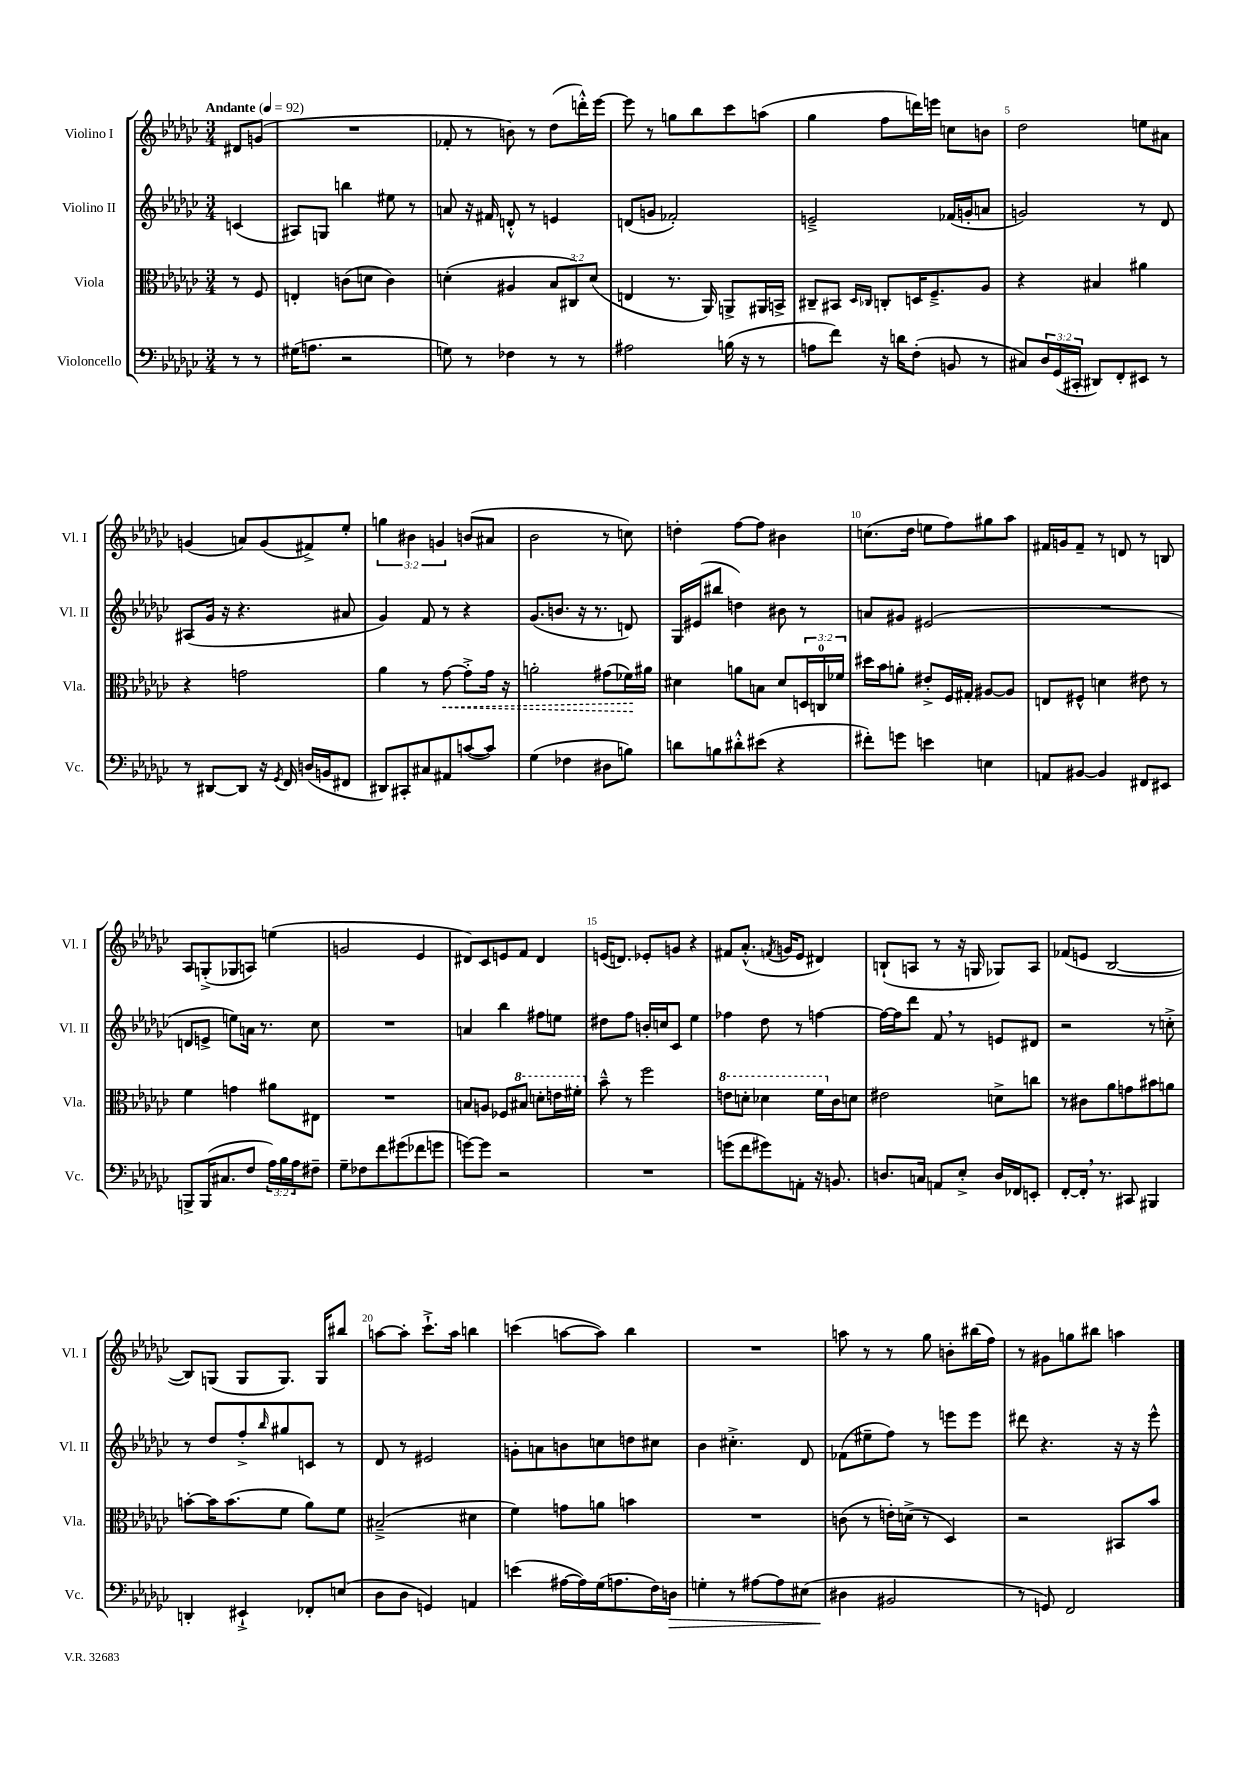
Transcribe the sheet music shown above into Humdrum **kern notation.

**kern	**dynam	**kern	**dynam	**kern	**kern
*part4	*part4	*part3	*part3	*part2	*part1
*staff4	*staff4	*staff3	*staff3	*staff2	*staff1
*I"Violoncello	*	*I"Viola	*	*I"Violino II	*I"Violino I
*I'Vc.	*	*I'Vla.	*	*I'Vl. II	*I'Vl. I
*clefF4	*	*clefC3	*	*clefG2	*clefG2
*k[b-e-a-d-g-c-]	*	*k[b-e-a-d-g-c-]	*	*k[b-e-a-d-g-c-]	*k[b-e-a-d-g-c-]
*M3/4	*	*M3/4	*	*M3/4	*M3/4
*MM92	*	*MM92	*	*MM92	*MM92
=	=	=	=	=	=
!	!	!	!	!	!LO:TX:a:B:t=Andante
8r	.	8r	.	(4cn/	8d#X/L
8r	.	8F/	.	.	(8gn/J
=1	=1	=1	=1	=1	=1
(16G#X\KL	.	4En'/	.	8A#X/L)	2.r
8.An\J	.	.	.	.	.
.	.	.	.	8Gn/J	.
2r	.	(8cn\L	.	4bbn\	.
.	.	8dn\J	.	.	.
.	.	4c\)	.	8ee#X\	.
.	.	.	.	8r	.
=2	=2	=2	=2	=2	=2
8Gn\)	.	(4dn'\	.	8an/	8f-X'/
8r	.	.	.	16r	8r
.	.	.	.	16f#X/	.
4F-X\	.	4A#X/	.	8dn'^^/	8bn\)
.	.	.	.	8r	8r
8r	.	12B-/L	.	4en/	(8dd-\L
.	.	12C#X/)	.	.	.
8r	.	.	.	.	16dddn'^^\L)
.	.	(12d/J	.	.	.
.	.	.	.	.	[16eee-\JJ
=3	=3	=3	=3	=3	=3
2A#X\	.	4En/	.	(8dn/L	8eee-\]
.	.	.	.	8gn/J	8r
.	.	8.r	.	2f-X'/)	8ggn\L
.	.	.	.	.	8bb-\
.	.	16AA-/)	.	.	.
(16Bn\	.	8AAn^/L	.	.	8ccc-\
16r	.	.	.	.	.
8r	.	16AA#X/L	.	.	(8aan\J
.	.	16BBn^/JJ	.	.	.
=4	=4	=4	=4	=4	=4
8An\L	.	8C#X~/L	.	2en~^/	4gg-\
8f\J)	.	8BB#X/J	.	.	.
.	.	16qqD-/LL	.	.	.
.	.	16qqC-X/JJ	.	.	.
16r	.	8Cn'/L	.	.	8ff\L
16dn\KL	.	.	.	.	.
(8F'\J	.	16Dn/K	.	.	16dddn\L)
.	.	8.F~^/	.	.	16eeen\JJ
8BBn/	.	.	.	(16f-X/LL	8ccn\L
.	.	.	.	16gn'/J	.
8r	.	8A-/J	.	8an/J	8bn\J
=5	=5	=5	=5	=5	=5
8C#X/L)	.	4r	.	2gn/)	2dd-\
24D-/L	.	.	.	.	.
(24GG-/	.	.	.	.	.
24CC#X'/JJ	.	.	.	.	.
8DD#X/L)	.	4B#X/	.	.	.
8FF'/	.	.	.	.	.
8EE#X/J	.	4a#X\	.	8r	8een\L
8r	.	.	.	8d-/	8a#X\J
!!LO:LB:g=z
=6	=6	=6	=6	=6	=6
8r	.	4r	.	(8A#X/L	(4gn/
[8DD#X/L	.	.	.	16g-/Jk	.
.	.	.	.	16r	.
8DD#/J]	.	2gn\	.	4.r	8an/L)
16r	.	.	.	.	(8g/
8qGG-/	.	.	.	.	.
16FF/	.	.	.	.	.
(16Dn/LL	.	.	.	.	8f#X^/)
16BBn/J	.	.	.	.	.
8FF#X/J	.	.	.	8a#X/	8ee-'/J
=7	=7	=7	=7	=7	=7
8DD#X/L)	.	4a-\	.	4g-/)	6ggn\
8CC#X'/	.	.	.	.	.
.	.	.	.	.	6b#X\
8C#X/	.	8r	.	8f/	.
.	.	.	.	.	6gn/
!	!	!	!LO:HP:b	!	!
8AA#X/	.	[8g-\	<	8r	.
([8cn/	.	8g-'^\L]	.	4r	(8bn/L
8c/J])	.	16g-\Jk	.	.	8a#X/J
.	.	16r	.	.	.
=8	=8	=8	=8	=8	=8
(4G-\	.	2an'\	.	(8.g-/L	2b-\
.	.	.	.	8.bn/J	.
4F-X\	.	.	.	.	.
.	.	.	.	16r	.
.	.	.	.	8.r	.
8D#X\L	.	(8g#X\L	.	.	8r
8Bn\J)	.	16f-X\L)	.	8dn/)	8ccn\)
.	.	16a#X\JJ	[	.	.
=9	=9	=9	=9	=9	=9
8dn\L	.	4d#X\	.	16G-/LL	4ddn'\
.	.	.	.	(16e#X/J	.
8Bn\	.	.	.	8bb#X/J	.
8d#X'^^\	.	8an\L	.	4ddn\)	[8ff\L
(8e#X\J	.	8Bn\J	.	.	8ff\J]
4r	.	8d#/L	.	8b#X\	4b#X\
.	.	24Dn/L	.	8r	.
.	.	24Cn/	.	.	.
.	.	24f-X/JJ	.	.	.
=10	=10	=10	=10	=10	=10
8f#X'\L)	.	16dd#X\LL	.	8an/L	(8.ccn\L
.	.	16b-\J	.	.	.
8gn\J	.	8an'\J	.	8g#X/J	.
.	.	.	.	.	16dd-\Jk
4en\	.	8e#X'^/L	.	(2e#X/	8een\L
.	.	16F/L	.	.	8ff\)
.	.	16G#X'/JJ	.	.	.
4En\	.	[8A#X/L	.	.	8gg#X\
.	.	8A#/J]	.	.	8aa-\J
=11	=11	=11	=11	=11	=11
8AAn/L	.	8En/L	.	2.r	16f#X/LL
.	.	.	.	.	16gn/J
[8BB#X/J	.	8F#X^^/J	.	.	8f#~/J
4BB#/]	.	4dn\	.	.	8r
.	.	.	.	.	8dn/
8FF#X/L	.	8e#X\	.	.	8r
8EE#X/J	.	8r	.	.	8Bn/
!!LO:LB:g=z
=12	=12	=12	=12	=12	=12
8BBBn^/L	.	4f\	.	8dn/L	8A-/L
(16BBB/K	.	.	.	8en^/J	(8Gn'^/
8.C#X/	.	.	.	.	.
.	.	4gn\	.	8een\L)	8G-X/
8F/J	.	.	.	16an\Jk	8An/J)
.	.	.	.	8.r	.
24A-\LL)	.	8a#X\L	.	.	(4een\
24B-\	.	.	.	.	.
24A-\J	.	.	.	.	.
8F#X~\J	.	8E#X\J	.	8cc-\	.
=13	=13	=13	=13	=13	=13
8G-~\L	.	2.r	.	2.r	2gn/
8F-X\	.	.	.	.	.
8f\	.	.	.	.	.
(8g#X\	.	.	.	.	.
8f-X\	.	.	.	.	4e-/
8gn\J	.	.	.	.	.
=14	=14	=14	=14	=14	=14
[8gn\L)	.	8Bn/L	.	4an/	8d#X/L)
8g\J]	.	8An/J	.	.	8c-/
2r	.	8F-X/L	.	4bb-\	8en/
*	*	*8va	*	*	*
.	.	8b#X/J	.	.	8f/J
.	.	8ddn'\L	.	8ff#X\L	4d#/
.	.	16een\L	.	8een\J	.
.	.	16ff#X'\JJ	.	.	.
=15	=15	=15	=15	=15	=15
*	*	*X8va	*	*	*
2.r	.	8b-~^^\	.	8dd#X\L	(16en/KL
.	.	.	.	.	8.dn/J)
.	.	8r	.	8ff\J	.
.	.	2ff\	.	16bn'/LL	8e-X'/L
.	.	.	.	16ccn/J	.
.	.	.	.	8c-/J	8gn/J
.	.	.	.	4ee-\	4r
=16	=16	=16	=16	=16	=16
*	*	*8va	*	*	*
(8gn\L	.	8een\L	.	4ff-X\	8f#X/L
8f\	.	8ddn'\J	.	.	(8.a-'^^/J
8g#X\)	.	4dd-X\	.	8dd-\	.
.	.	.	.	.	8qfn/
.	.	.	.	.	16gn/KL
8AAn'\J	.	.	.	8r	8e-/J
16r	.	16ff\LL	.	[4ffn\	4d#X/)
*	*	*X8va	*	*	*
8.BBn/	.	16c-\J	.	.	.
.	.	8dn\J	.	.	.
=17	=17	=17	=17	=17	=17
8.Dn/L	.	2e#X\	.	16ff\LL_	(8Bn`/L
.	.	.	.	16ff\J]	.
.	.	.	.	8ddd-\J	8An/J
16Cn/Jk	.	.	.	.	.
8AAn/L	.	.	.	8f,/	8r
8E-'^/J	.	.	.	8r	16r
.	.	.	.	.	16Gn/
16D/LL	.	8dn^\L	.	8en/L	8G-X/L)
16FF-X/J	.	.	.	.	.
8EEn'/J	.	8ccn\J	.	8d#X/J	8A/J
=18	=18	=18	=18	=18	=18
[8FF'/L	.	8r	.	2r	(8f-X/L
16FF',/Jk]	.	8c#X\L	.	.	8en/J
8.r	.	.	.	.	.
.	.	8a-\	.	.	[2B-/
8CC#X/	.	8gn\	.	.	.
4BBB#X/	.	8b#X\	.	8r	.
.	.	8an\J	.	8ccn'^\	.
!!LO:LB:g=z
=19	=19	=19	=19	=19	=19
4DDn'/	.	[8bn'\L	.	8r	8B-/L])
.	.	16b\K]	.	8dd-/L	(8Gn/J
.	.	(8.b\	.	.	.
4EE#X`^/	.	.	.	8ff'^/	8G/L
.	.	.	.	16qqbb-/	.
.	.	8f\J	.	8gg#X/	8.G/J)
8FF-X'/L	.	8a-\L)	.	8cn/J	.
.	.	.	.	.	16G/KL
(8En/J	.	8f\J	.	8r	8bb#X/J
=20	=20	=20	=20	=20	=20
8D-\L	.	(2B#X~^/	.	8d-/	[8aan\L
8D-\J	.	.	.	8r	8aa'\J]
4GGn/)	.	.	.	2e#X/	8.ccc-`^\L
.	.	.	.	.	16aa\Jk
4AAn/	.	4d#X\	.	.	4bbn\
=21	=21	=21	=21	=21	=21
(4en\	.	4f\)	.	8gn'\L	(4cccn\
.	.	.	.	8an\	.
[16A#X\LL	.	8gn\L	.	8bn\	[8aan\L
16A#\])	.	.	.	.	.
(16G-\J	.	8an\J	.	8ccn\	8aa\J])
8.An\	.	.	.	.	.
.	.	4bn\	.	8ddn\	4bb-\
16F\L)	.	.	.	8cc#X\J	.
!	!LO:HP:b	!	!	!	!
16Dn\JJ	>	.	.	.	.
=22	=22	=22	=22	=22	=22
4Gn'\	.	2.r	.	4b-\	2.r
8r	.	.	.	4.cc#X'^\	.
[8A#X\L	.	.	.	.	.
8A#\]	.	.	.	.	.
(8E#X\J	.	.	.	8d-/	.
=23	=23	=23	=23	=23	=23
4D#X\	.	(8cn\	.	(8f-X\L	8aan\
.	.	8r	.	8ee#X~\	8r
2BB#X/	]	16en'\LL)	.	8ff\J)	8r
.	.	(16dn^\JJ	.	.	.
.	.	8r	.	8r	8gg-\
.	.	4D-/)	.	8eeen\L	8bn'\L
.	.	.	.	8eee\J	(16bb#X\L
.	.	.	.	.	16ff\JJ)
=24	=24	=24	=24	=24	=24
8r	.	2r	.	8ddd#X\	8r
8GGn/)	.	.	.	4.r	8g#X\L
2FF/	.	.	.	.	8ggn\
.	.	.	.	.	8bb#X\J
.	.	8BB#X/L	.	16r	4aan\
.	.	.	.	16r	.
.	.	8b-/J	.	8eee-^^\	.
==	==	==	==	==	==
*-	*-	*-	*-	*-	*-
